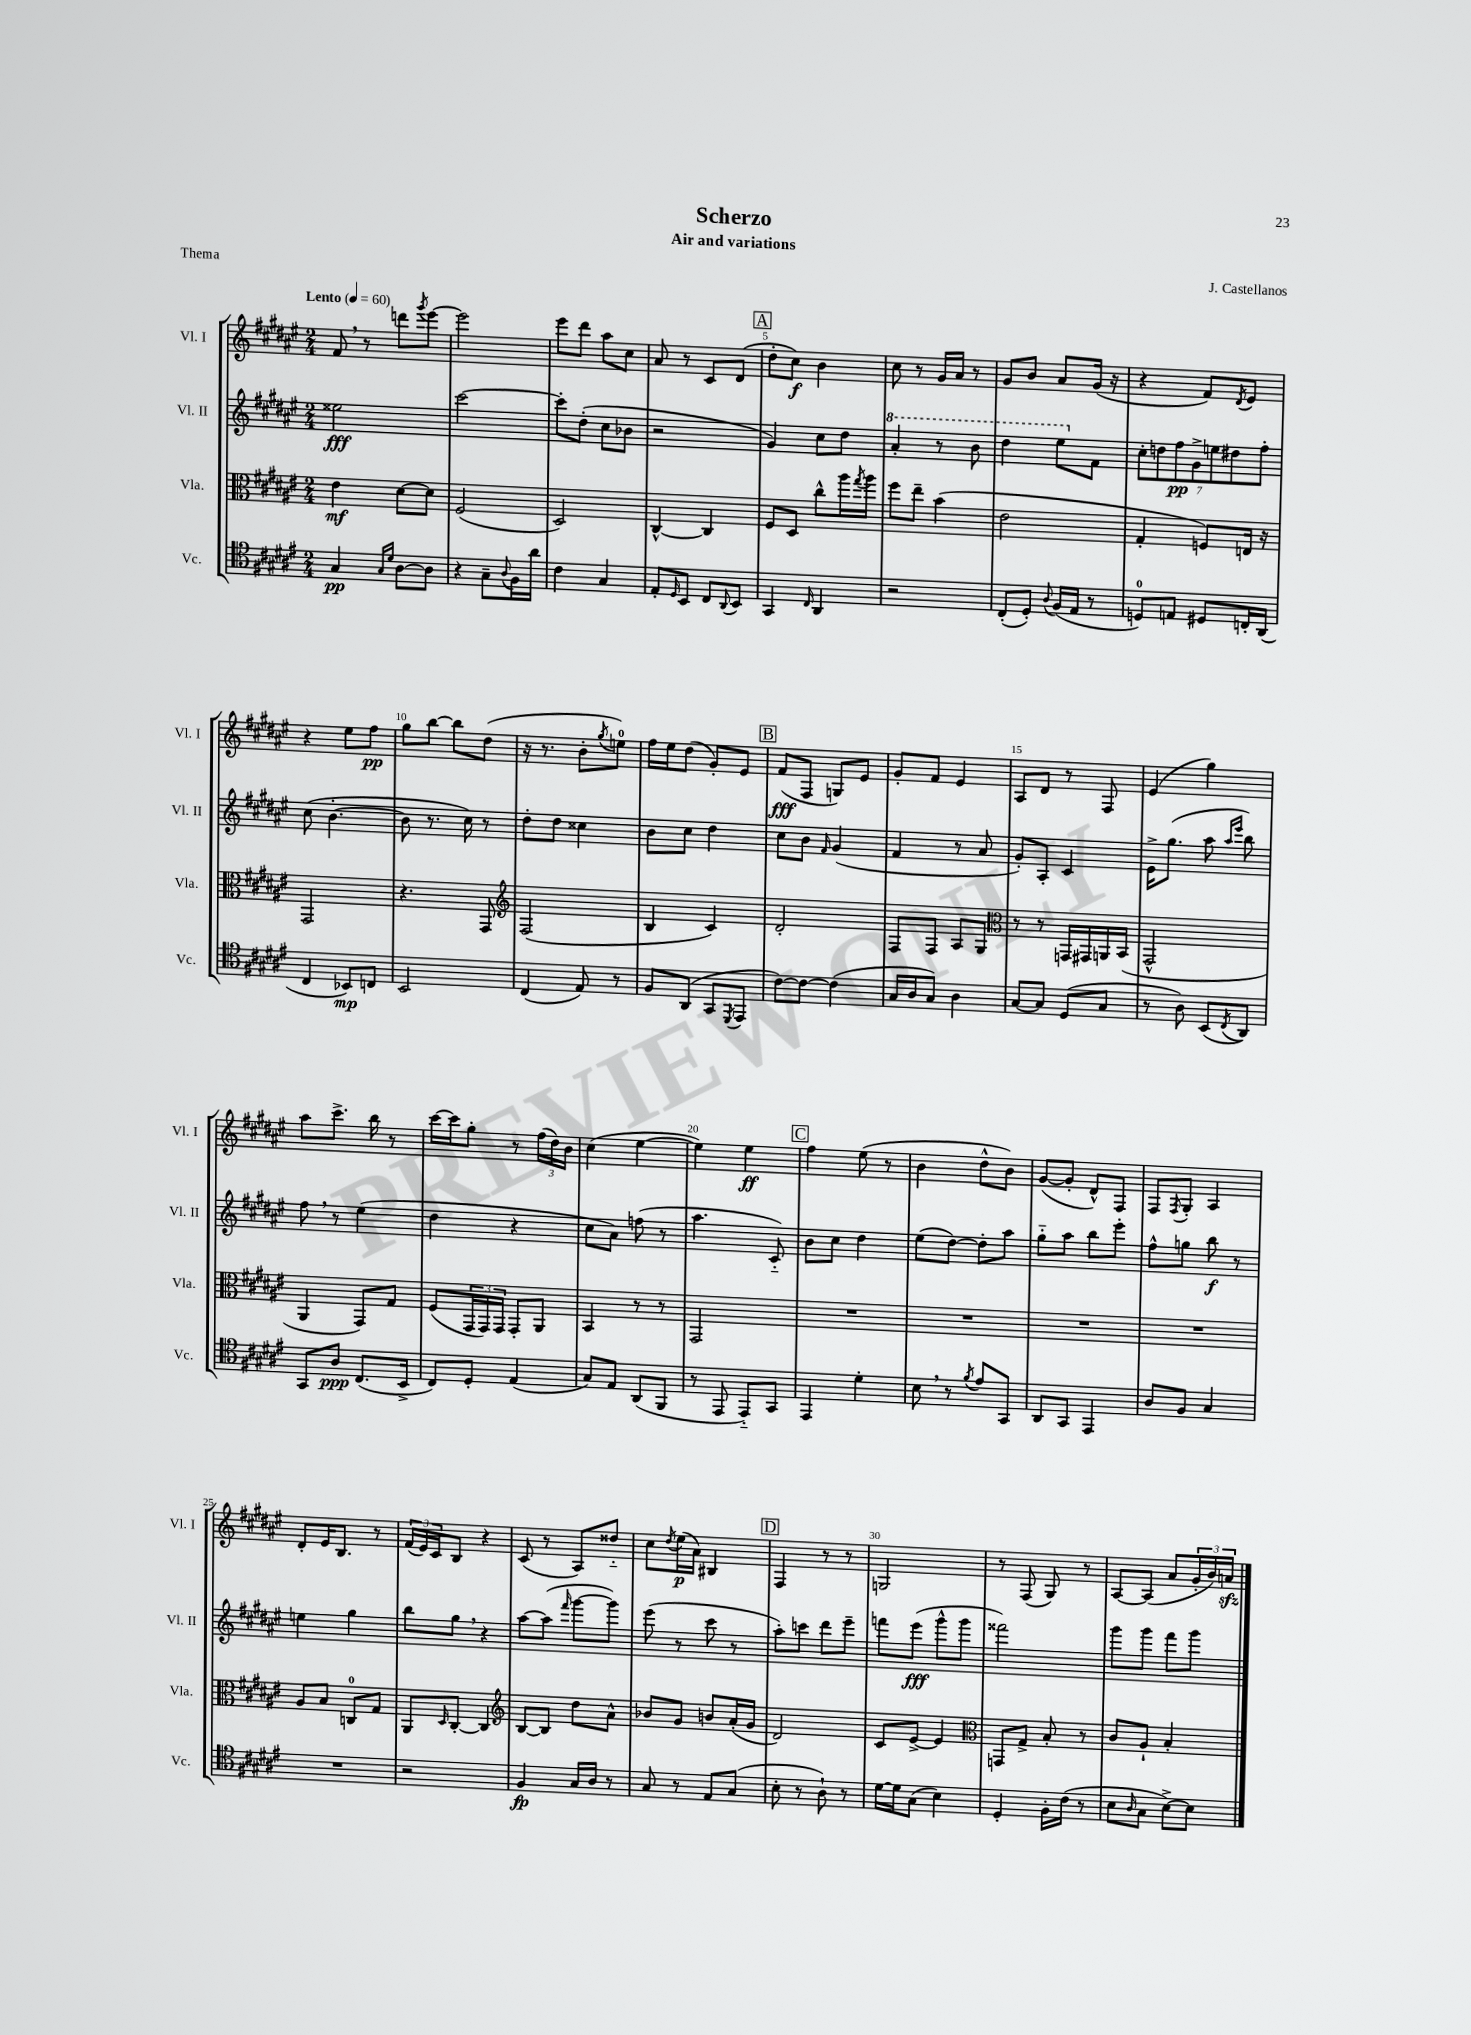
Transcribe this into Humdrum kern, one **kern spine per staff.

**kern	**kern	**kern	**kern
*staff4	*staff3	*staff2	*staff1
*clefC4	*clefC3	*clefG2	*clefG2
*k[f#c#g#d#a#e#]	*k[f#c#g#d#a#e#]	*k[f#c#g#d#a#e#]	*k[f#c#g#d#a#e#]
*M2/4	*M2/4	*M2/4	*M2/4
*MM60	*MM60	*MM60	*MM60
4G#	4e#	2ee##	8f#
.	.	.	8r
16qqG#	.	.	.
16qqd#	.	.	.
[8A#	[8d#	.	8ddd
.	.	.	8qggg#
8A#]	8d#]	.	[8eee#
=	=	=	=
4r	(2F#	[2ccc#	2eee#]
8G#~	.	.	.
8qqA#	.	.	.
16F#	.	.	.
16a#	.	.	.
=	=	=	=
4c#	2D#)	8ccc#']	8eee#
.	.	(8dd#'	8ddd#
4G#	.	8cc#	8aa#
.	.	8b-	8cc#
=	=	=	=
8E#'	[4C#^^	2r	8a#
16qqD#	.	.	.
8BB	.	.	8r
8C#	4C#]	.	8c#
8qqAA#	.	.	.
8BB	.	.	(8d#
=	=	=	=
4GG#	8F#	4g#)	8dd#'
.	8D#	.	8cc#)
16qqC#	.	.	.
4AA#	8cc#^^	8cc#	4b
.	16aa#	8dd#	.
.	8qgg#	.	.
.	16aa#	.	.
=	=	=	=
2r	8ff#	4aa#'	8cc#
.	8ee#~	.	8r
.	(4b	8r	16g#
.	.	.	16a#
.	.	8bb	8r
=	=	=	=
(8C#'	2e#	4ddd#	8g#
8D#')	.	.	8b
8qqA#	.	.	.
(16F#	.	8eee#	8a#
16E#	.	.	.
8r	.	8f#	(16g#
.	.	.	16r
=	=	=	=
8D)	4G#'	14cc#'	4r
.	.	14dd	.
8E	.	.	.
.	.	14ff#	.
.	.	14g#^	.
8D#	8F)	.	8f#)
.	.	14ee	.
.	.	14dd#	.
.	.	.	8qd#
16C'	16E	.	8e#
.	.	14ff#'	.
(16AA#	16r	.	.
=	=	=	=
4C#	2GG#	(8cc#	4r
.	.	[4.b'	.
8BB-)	.	.	8ee#
8C	.	.	8ff#
=	=	=	=
2BB	4.r	8b]	8gg#
.	.	8.r	[8bb
.	.	.	8bb]
.	.	16cc#)	.
.	8GG#	8r	(8dd#
=	=	=	=
*	*clefG2	*	*
(4C#	(2F#	8dd#'	16r
.	.	.	8.r
.	.	8dd#	.
8E#)	.	4cc##	8b'
.	.	.	8qgg#
8r	.	.	8ee)
=	=	=	=
8F#	4B	8b	16ff#
.	.	.	16ee#
(8AA#	.	8cc#	(8dd#
8GG#	4c#)	4dd#	8g#')
8qDD#	.	.	.
8EE#	.	.	8e#
=	=	=	=
[8c#)	2d#'	8cc#	(8f#
8c#_	.	8b	8F#
.	.	16qqf#	.
(4c#]	.	(4g#	8G)
.	.	.	8e#
=	=	=	=
16G#	8F#	4f#	8g#'
16A#	.	.	.
8G#)	8F#	.	8f#
4A#	8A#	8r	4e#
.	8G#	8a#	.
=	=	=	=
*	*clefC3	*	*
[8G#	8r	8g#')	8A#
8G#]	8r	8A#'	8d#
(8D#	16GG	4c#	8r
.	16GG#	.	.
8G#	16AA	.	8F#
.	(16BB	.	.
=	=	=	=
8r	2GG#^^	16e#^	(4e#
.	.	(8.gg#	.
8A#)	.	.	.
(8BB	.	8aa#	4gg#)
.	.	16qqaa#	.
8qC#	.	16qqeee#	.
8AA#)	.	8bb)	.
=	=	=	=
8GG#	4AA#	8ff#	8aa#
8A#	.	8r	8.ccc#^
(8.C#	8GG#)	(4ee#	.
.	.	.	16bb
.	8G#	.	8r
16BB^	.	.	.
=	=	=	=
8C#)	(8F#	4dd#	[16ccc#
.	.	.	16ccc#]
8D#'	24GG#	.	8gg#'
.	24GG#)	.	.
.	24GG#	.	.
(4E#	8GG#'	4r	8r
.	8AA#	.	(24ff#
.	.	.	24dd#)
.	.	.	24b
=	=	=	=
8G#)	4BB	8cc#	(4cc#
8E#	.	8a#)	.
(8AA#	8r	(8ff	[4ee#
8FF#	8r	8r	.
=	=	=	=
8r	2GG#	4.aa#	4ee#])
8EE#	.	.	.
8EE#'~)	.	.	4ee#
8GG#	.	8c#'~)	.
=	=	=	=
4EE#	2r	8b	4ff#
.	.	8cc#	.
4d#'	.	4dd#	(8ee#
.	.	.	8r
=	=	=	=
8B	2r	(8ee#	4b
8r	.	[8dd#)	.
8qf#	.	.	.
8e#	.	8dd#']	8dd#^^
8GG#	.	8aa#	8b)
=	=	=	=
8AA#	2r	8gg#'~	([8g#
8GG#	.	8aa#	8g#']
4EE#	.	8bb	8d#^^)
.	.	8eee#'	8F#
=	=	=	=
8A#	2r	8ff#^^	8F#
.	.	.	8qF#
8F#	.	8gg	8G#'
4G#	.	8bb	4A#
.	.	8r	.
=	=	=	=
2r	8A#	4ee	8d#'
.	8B	.	16e#
.	.	.	8.B
.	8C	4gg#	.
.	8G#	.	8r
=	=	=	=
2r	8AA#	8bb	(24f#
.	.	.	24e#)
.	.	.	24c#
.	16qqD#	.	.
.	[8C#'	8gg#	8B
.	4C#]	4r	4r
=	=	=	=
*	*clefG2	*	*
4F#	[8B	[8aa#	(8c#
.	8B]	(8aa#]	8r
.	.	16qqfff#	.
16G#	8dd#	[8ggg#	8A#)
16A#	.	.	.
8r	8a#^^	8ggg#])	8dd##'~
=	=	=	=
8G#	8b-	(8eee#	8cc#
.	.	.	8qdd#
8r	8g#	8r	(16ee#
.	.	.	16a#)
8E#	8b	8ccc#	4B#
(8G#	(16a#'	8r	.
.	16g#	.	.
=	=	=	=
8B'	2d#)	8aa#')	4F#
8r	.	8ccc	.
8A#`)	.	8ddd#	8r
8r	.	8eee#~	8r
=	=	=	=
[16d#	8c#	8fff	2G
16d#]	.	.	.
(8G#	[8e#^	(8eee#	.
4B)	4e#]	8ggg#^^	.
.	.	8ggg#	.
=	=	=	=
*	*clefC3	*	*
4D#'	8GG	2fff##)	8r
.	8G#^	.	(8F#
16F#'	8B'	.	8G#)
(16c#	.	.	.
8r	8r	.	8r
=	=	=	=
8B	8c#	8ggg#	[8A#
16qqA#	.	.	.
8G#	8A#`	8ggg#	(8A#]
[8B^)	4B'	8fff#	8a#
8B]	.	8ggg#	24g#'
.	.	.	24b)
.	.	.	24a
==	==	==	==
*-	*-	*-	*-
